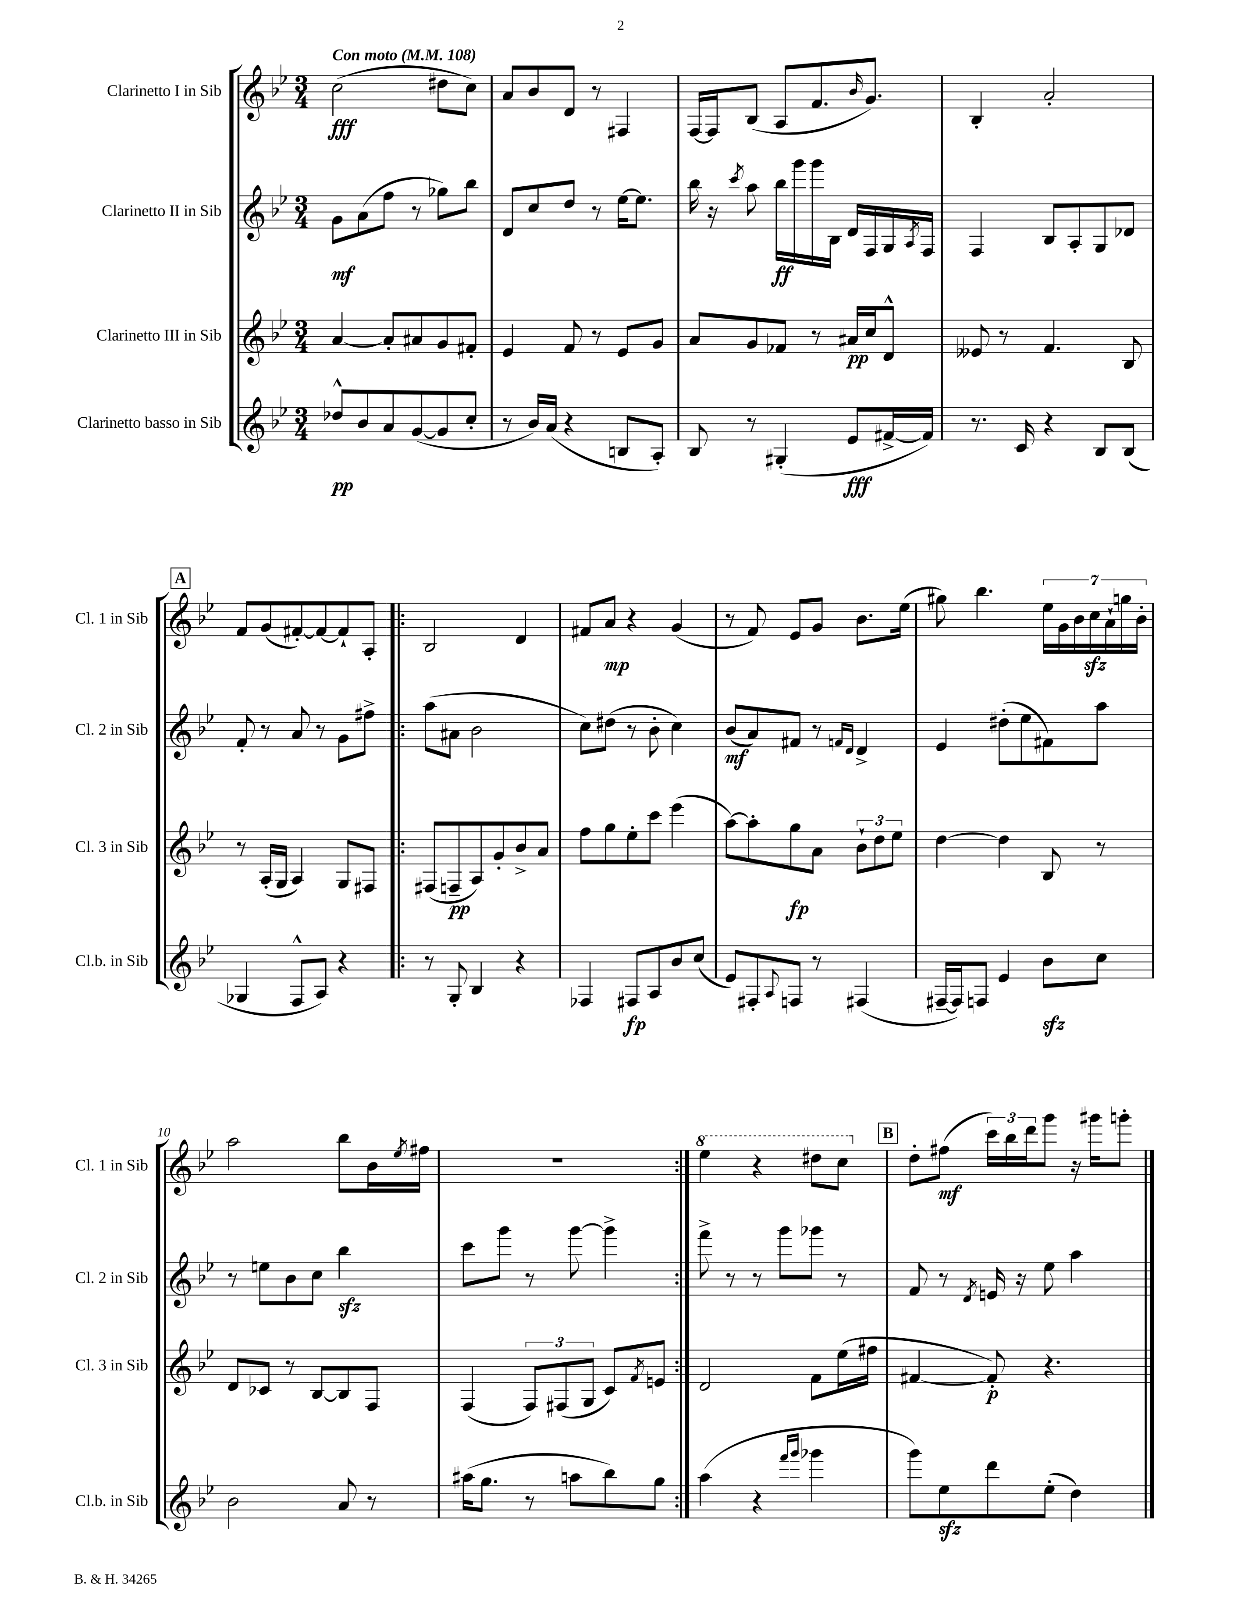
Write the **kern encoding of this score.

**kern	**kern	**kern	**kern
*staff4	*staff3	*staff2	*staff1
*clefG2	*clefG2	*clefG2	*clefG2
*k[b-e-]	*k[b-e-]	*k[b-e-]	*k[b-e-]
*M3/4	*M3/4	*M3/4	*M3/4
*MM108	*MM108	*MM108	*MM108
8dd-^^/L	[4a/	8g\L	(2cc\
8b-/	.	(8a\	.
8a/	8a'/]L	8ff\J	.
([8g/	8a#/	8r	.
8g/]	8g/	8gg-\L)	8dd#\L
8cc'/J	8f#'/J	8bb-\J	8cc\J)
=	=	=	=
8r	4e-/	8d/L	8a/L
16b-/LL)	.	8cc/	8b-/
(16a/JJ	.	.	.
4r	8f/	8dd/J	8d/J
.	8r	8r	8r
8B/L	8e-/L	[16ee-\LK	4F#/
.	.	8.ee-\]J	.
8A'/J)	8g/J	.	.
=	=	=	=
8B-/	8a/L	16bb-\	[16F/LL
.	.	16r	16F/]J
.	.	8qccc/	.
8r	8g/	8aa\	(8B-/J
(4G#'/	8f-/J	16bb-\LL	8A/L
.	.	16ggg\	.
.	8r	16ggg\	8.f/
.	.	16B-\JJ	.
8e-/L	16a#/LL	16d/LL	.
.	.	.	16qqb-/
.	16cc/J	16F/	8.g/J)
[16f#^/L	8d^^/J	16G/	.
.	.	8qA/	.
16f#/]JJ)	.	16F/JJ	.
=	=	=	=
8.r	8e--/	4F/	4B-'/
.	8r	.	.
16c/	.	.	.
4r	4.f/	8B-/L	2a'/
.	.	8A'/	.
8B-/L	.	8G/	.
(8B-/J	8B-/	8d-/J	.
=	=	=	=
4G-/	8r	8f'/	8f/L
.	(16A'/LL	8r	(8g/
.	16G/JJ	.	.
8F^^/L	4A/)	8a/	[8f#'/)
8A/J)	.	8r	8f#/_
4r	8G/L	8g\L	8f#`/]
.	8F#/J	8ff#^\J	8A'/J
=!|:	=!|:	=!|:	=!|:
8r	(8F#/L	(8aa\L	2B-/
8G'/	8F~/	8a#\J	.
4B-/	8A/)	2b-\	.
.	8g'/	.	.
4r	8b-^/	.	4d/
.	8a/J	.	.
=	=	=	=
4F-/	8ff\L	8cc\L)	8f#/L
.	8gg\	(8dd#\J	8a/J
8F#/L	8ee-'\	8r	4r
8A/	8ccc\J	8b-'\	.
8b-/	(4eee-\	4cc\)	(4g/
(8cc/J	.	.	.
=	=	=	=
8e-/L)	[8aa\L)	(8b-/L	8r
8F#'/	8aa'\]	8a/)	8f/)
8qqA/	.	.	.
8F/J	8gg\	8f#/J	8e-/L
8r	8a\J	8r	8g/J
.	.	16qqf/LL	.
.	.	16qqd/JJ	.
(4F#/	12b-`\L	4d^/	8.b-\L
.	12dd\	.	.
.	12ee-\J	.	.
.	.	.	(16ee-\Jk
=	=	=	=
[16F#~/LL	[4dd\	4e-/	8gg#\)
16F#/]J)	.	.	.
8F/J	.	.	4.bb-\
4e-/	4dd\]	(8dd#'\L	.
.	.	8ee-\	.
8b-\L	8B-/	8f#\)	28ee-\LL
.	.	.	28g\
.	.	.	28b-\
.	.	.	28cc\
8cc\J	8r	8aa\J	.
.	.	.	28a`\
.	.	.	28gg\
.	.	.	28b-'\JJ
=	=	=	=
2b-\	8d/L	8r	2aa\
.	8c-/J	8ee\L	.
.	8r	8b-\	.
.	[8B-/L	8cc\J	.
8a/	8B-/]	4bb-\	8bb-\L
8r	8F/J	.	16b-\L
.	.	.	8qee-/
.	.	.	16ff#\JJ
=	=	=	=
(16aa#\LK	(4F/	8ccc\L	2.r
8.gg\J	.	.	.
.	.	8ggg\J	.
8r	12F/L)	8r	.
.	(12F#/	.	.
8aa\L	.	[8ggg\	.
.	12G/J	.	.
8bb-\)	8c/L)	4ggg^\]	.
.	8qf/	.	.
8gg\J	8e/J	.	.
=:|!	=:|!	=:|!	=:|!
(4aa\	2d/	8fff^\	4eee-\
.	.	8r	.
4r	.	8r	4r
.	.	8ggg\L	.
16qqfff/LL	.	.	.
16qqggg/JJ	.	.	.
4ggg-\	8f\L	8ggg-\J	8ddd#\L
.	(16ee-\L	8r	8ccc\J
.	16ff#\JJ	.	.
=	=	=	=
8ggg\L)	[4f#/	8f/	8dd'\L
8ee-\	.	8r	(8ff#\J
.	.	8qd/	.
8ddd\	8f#'/])	16e/	24ccc\LL)
.	.	.	24bb-\
.	.	16r	.
.	.	.	24ddd\J
(8ee-'\J	4.r	8ee-\	8ggg\J
4dd\)	.	4aa\	16r
.	.	.	16ggg#\LK
.	.	.	8ggg'\J
==	==	==	==
*-	*-	*-	*-
